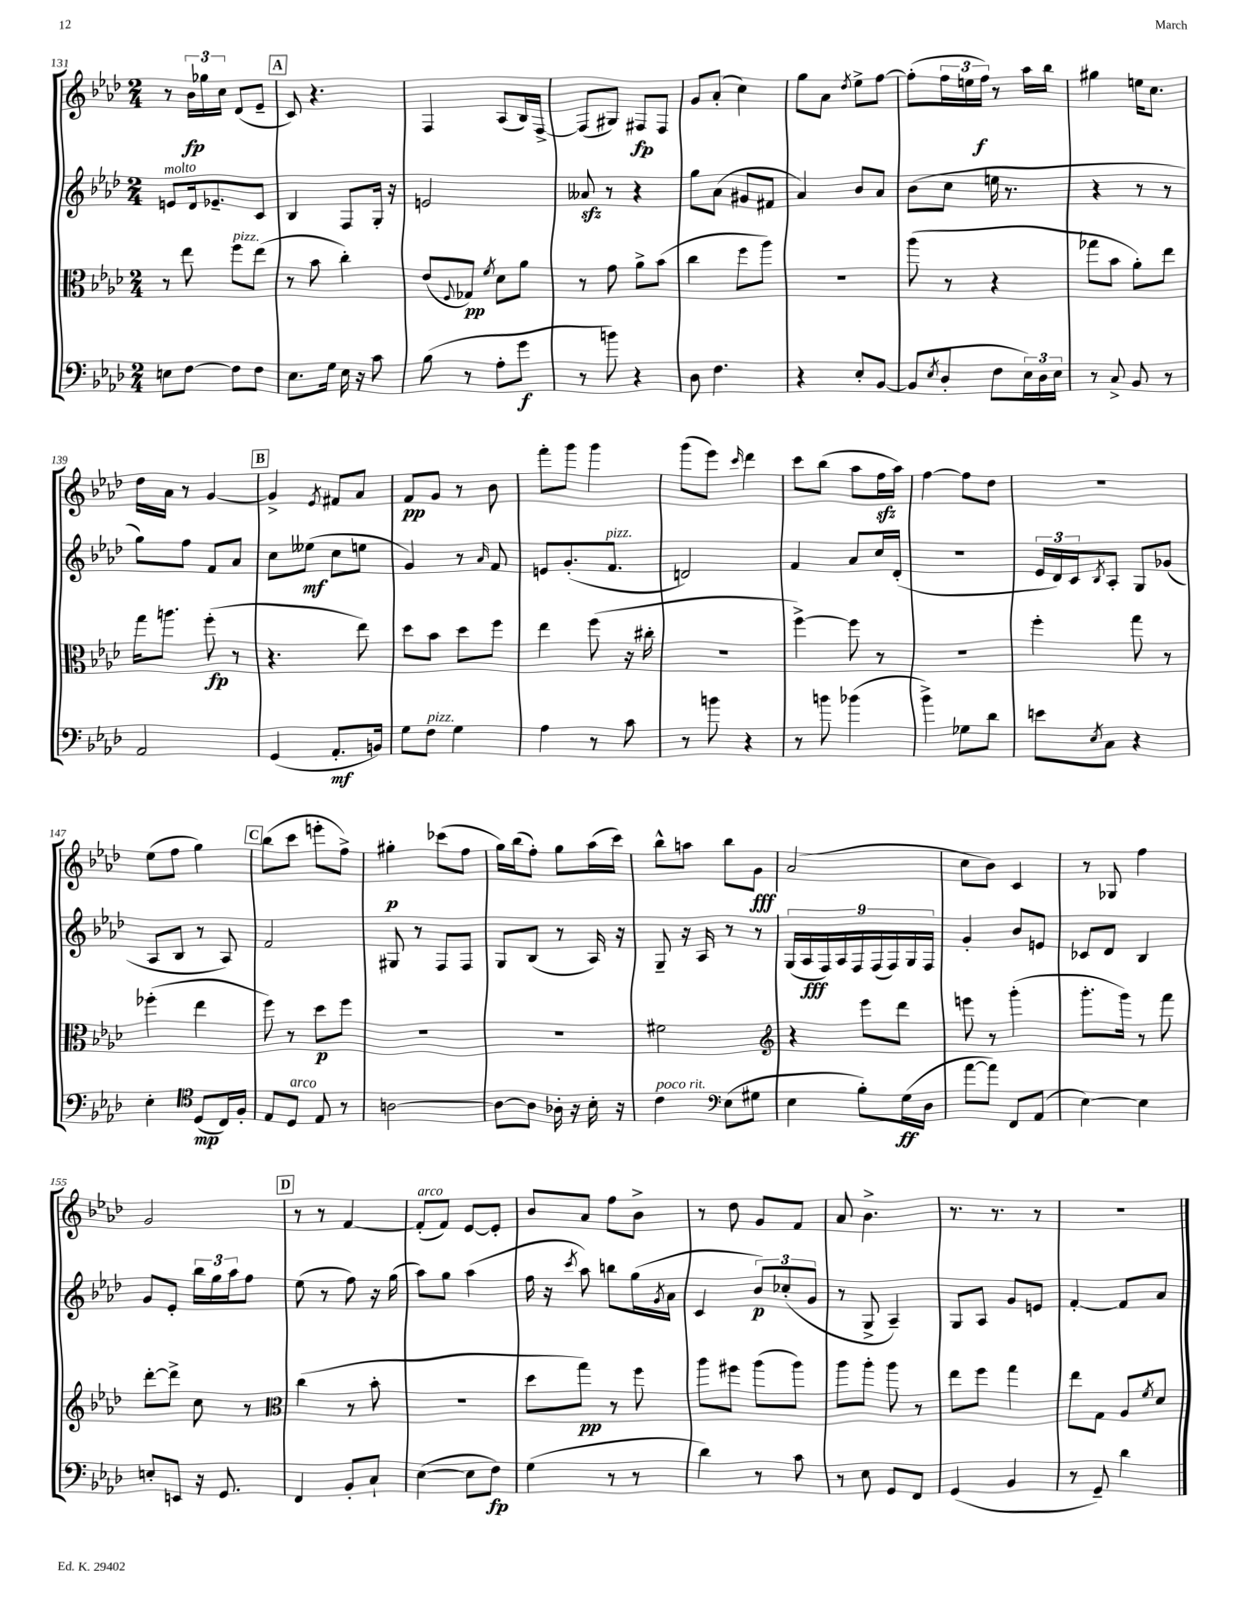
<<
\new StaffGroup <<
\new Staff = "s0" {
    \clef treble \key aes \major \numericTimeSignature \time 2/4
    r8 \tuplet 3/2 { bes'16\fp ges''16 c''16 } des'8( ees'8-- |
    \mark \markup { \box "A" } c'8) r4. |
    f4 aes8( bes16) f16~-> |
    f8( gis8) fis8\fp fis8 |
    g'8 aes'8-.( c''4) |
    g''8 aes'8 \acciaccatura { des''8 } ees''8-> f''8~ |
    f''8-.( \tuplet 3/2 { f''16 e''16 f''16\f) } r8 aes''16 bes''16 |
    gis''4 e''16 c''8. |
    des''16 aes'16 r8 g'4~ |
    \mark \markup { \box "B" } g'4-> \acciaccatura { ees'8 } fis'8 aes'8 |
    f'8\pp g'8 r8 bes'8 |
    f'''8-. g'''8 g'''4 |
    g'''8( ees'''8) \grace { c'''16 } des'''4 |
    c'''8 bes''8( aes''8 f''16\sfz aes''16) |
    f''4~ f''8 des''8 |
    R2 |
    ees''8( f''8 g''4) |
    \mark \markup { \box "C" } bes''8( c'''8 e'''8-. f''8->) |
    gis''4-.\p ces'''8( f''8 |
    g''16) bes''16( f''8-.) g''8 aes''16( c'''16) |
    bes''8-^ a''8 bes''8 g'8\fff |
    aes'2( |
    c''8 bes'8) c'4 |
    r8 ges8 f''4 |
    g'2 |
    \mark \markup { \box "D" } r8 r8 f'4~ |
    f'8-.^\markup { \italic "arco" }( f'8) ees'8~ ees'8-. |
    bes'8 aes'8 f''8 bes'8-> |
    r8 des''8 g'8 f'8 |
    aes'8 bes'4.-> |
    r8. r8. r8 |
    r2 \bar "|." |
}
\new Staff = "s1" {
    \clef treble \key aes \major \numericTimeSignature \time 2/4
    e'8^\markup { \italic "molto" } des'16 ees'8.-- c'8 |
    \mark \markup { \box "A" } bes4 f8 g16-. r16 |
    e'2 |
    aeses'8\sfz r8 r4 |
    g''8 aes'8( gis'8 fis'8 |
    aes'4) bes'8 aes'8 |
    bes'8( c''8 e''16 r8. |
    r4 r8 r8 |
    g''8) f''8 f'8 aes'8 |
    \mark \markup { \box "B" } c''8 eeses''8\mf( c''8 e''8 |
    g'4) r8 \grace { aes'16 } f'8 |
    e'8 g'8.-.( f'8.^\markup { \italic "pizz." } |
    d'2) |
    f'4 aes'8 c''16 des'16-.( |
    r2 |
    \tuplet 3/2 { ees'16 des'16) c'16 } \acciaccatura { bes8 } aes8-. g8 ges'8( |
    aes8 bes8 r8 aes8) |
    \mark \markup { \box "C" } f'2 |
    gis8 r8 f8 f8 |
    g8 bes8( r8 aes16) r16 |
    g8-- r16 aes16 r8 r8 |
    \tuplet 9/8 { g16( aes16\fff f16) aes16 f16 f16( f16) g16 f16 } |
    g'4-. bes'8 e'8 |
    ces'8 des'8 bes4 |
    g'8 ees'8-. \tuplet 3/2 { bes''16 g''16 aes''16 } f''8 |
    \mark \markup { \box "D" } ees''8( r8 f''8) r16 g''16( |
    aes''8) g''8 aes''4( |
    f''16 r16 \acciaccatura { c'''8 } aes''8) b''8 g''16( \acciaccatura { g'8 } aes'16 |
    c'4 \tuplet 3/2 { bes'8\p) ces''8-.( g'8 } |
    r8 g8-> aes4--) |
    g8 aes8 g'8 e'8 |
    f'4~-. f'8 aes'8 \bar "|." |
}
\new Staff = "s2" {
    \clef alto \key aes \major \numericTimeSignature \time 2/4
    r8 ees''8 f''8^\markup { \italic "pizz." } ees''8( |
    \mark \markup { \box "A" } r8 bes'8 c''4-.) |
    ees'8( \appoggiatura { f8 } ges8\pp) \acciaccatura { f'8 } des'8 aes'8 |
    r8 g'8 aes'8-> bes'8( |
    c''4 f''8 aes''8) |
    r2 |
    aes''8( r8 r4 |
    ges''8 bes'8 aes'8-.) ees''8 |
    g''16 a''8. f''8-.\fp( r8 |
    \mark \markup { \box "B" } r4. ees''8) |
    des''8 bes'8 des''8 f''8 |
    ees''4 f''8( r16 cis''16-. |
    R2 |
    f''4~->) f''8 r8 |
    R2 |
    f''4-. g''8 r8 |
    fes''4-.( ees''4 |
    \mark \markup { \box "C" } f''8) r8 des''8\p f''8 |
    R2 |
    R2 |
    fis'2 |
    \clef treble r4 ees'''8 des'''8 |
    e'''8 r8 g'''4-.( |
    g'''8.-. g'''16) r8 f'''8 |
    des'''8~-. des'''8-> c''8 r8 |
    \mark \markup { \box "D" } \clef alto c''4( r8 bes'8-. |
    r2 |
    des''8 g''8\pp) r8 f''8 |
    aes''8 fis''8 aes''8( aes''8) |
    aes''8 aes''8-. aes''8 r8 |
    ees''8 f''8 g''4 |
    ees''8 g8 aes8 \acciaccatura { f'8 } des'8 \bar "|." |
}
\new Staff = "s3" {
    \clef bass \key aes \major \numericTimeSignature \time 2/4
    e8 f8~ f8 f8 |
    \mark \markup { \box "A" } ees8. g16 ees16 r16 c'8 |
    bes8( r8 aes8-. g'8\f |
    r8 b'8) r4 |
    des8 f4. |
    r4 ees8-. bes,8~ |
    bes,8( \acciaccatura { ees8 } des8-. f8 \tuplet 3/2 { ees16) des16 ees16 } |
    r8 c8-> bes,8 r8 |
    aes,2 |
    \mark \markup { \box "B" } g,4( aes,8.-.\mf b,16) |
    g8 f8^\markup { \italic "pizz." } g4 |
    aes4 r8 c'8 |
    r8 b'8 r4 |
    r8 b'8 bes'4( |
    bes'4->) ges8 des'8 |
    e'8 \acciaccatura { ees8 } c8 r4 |
    ees4-. \clef tenor des8\mp( c16) f16-. |
    \mark \markup { \box "C" } ees8 des8^\markup { \italic "arco" } ees8 r8 |
    a2~ |
    a8~ a8 aes16-. r16 bes16-. r16 |
    c'4^\markup { \italic "poco rit." } \clef bass ees8( gis8 |
    ees4 bes8-.) g16\ff( des16 |
    aes'8~ aes'8) f,8 aes,8( |
    ees4~) ees4 |
    e8-. e,8 r16 g,8. |
    \mark \markup { \box "D" } f,4 bes,8-. c8-! |
    ees4~( ees8 f8\fp) |
    g4( r8 r8 |
    des'4) r8 c'8 |
    r8 ees8 g,8 f,8 |
    g,4( bes,4 |
    r8 g,8--) des'4 \bar "|." |
}
>>
>>
\layout { \context { \Score currentBarNumber = #131 } }
